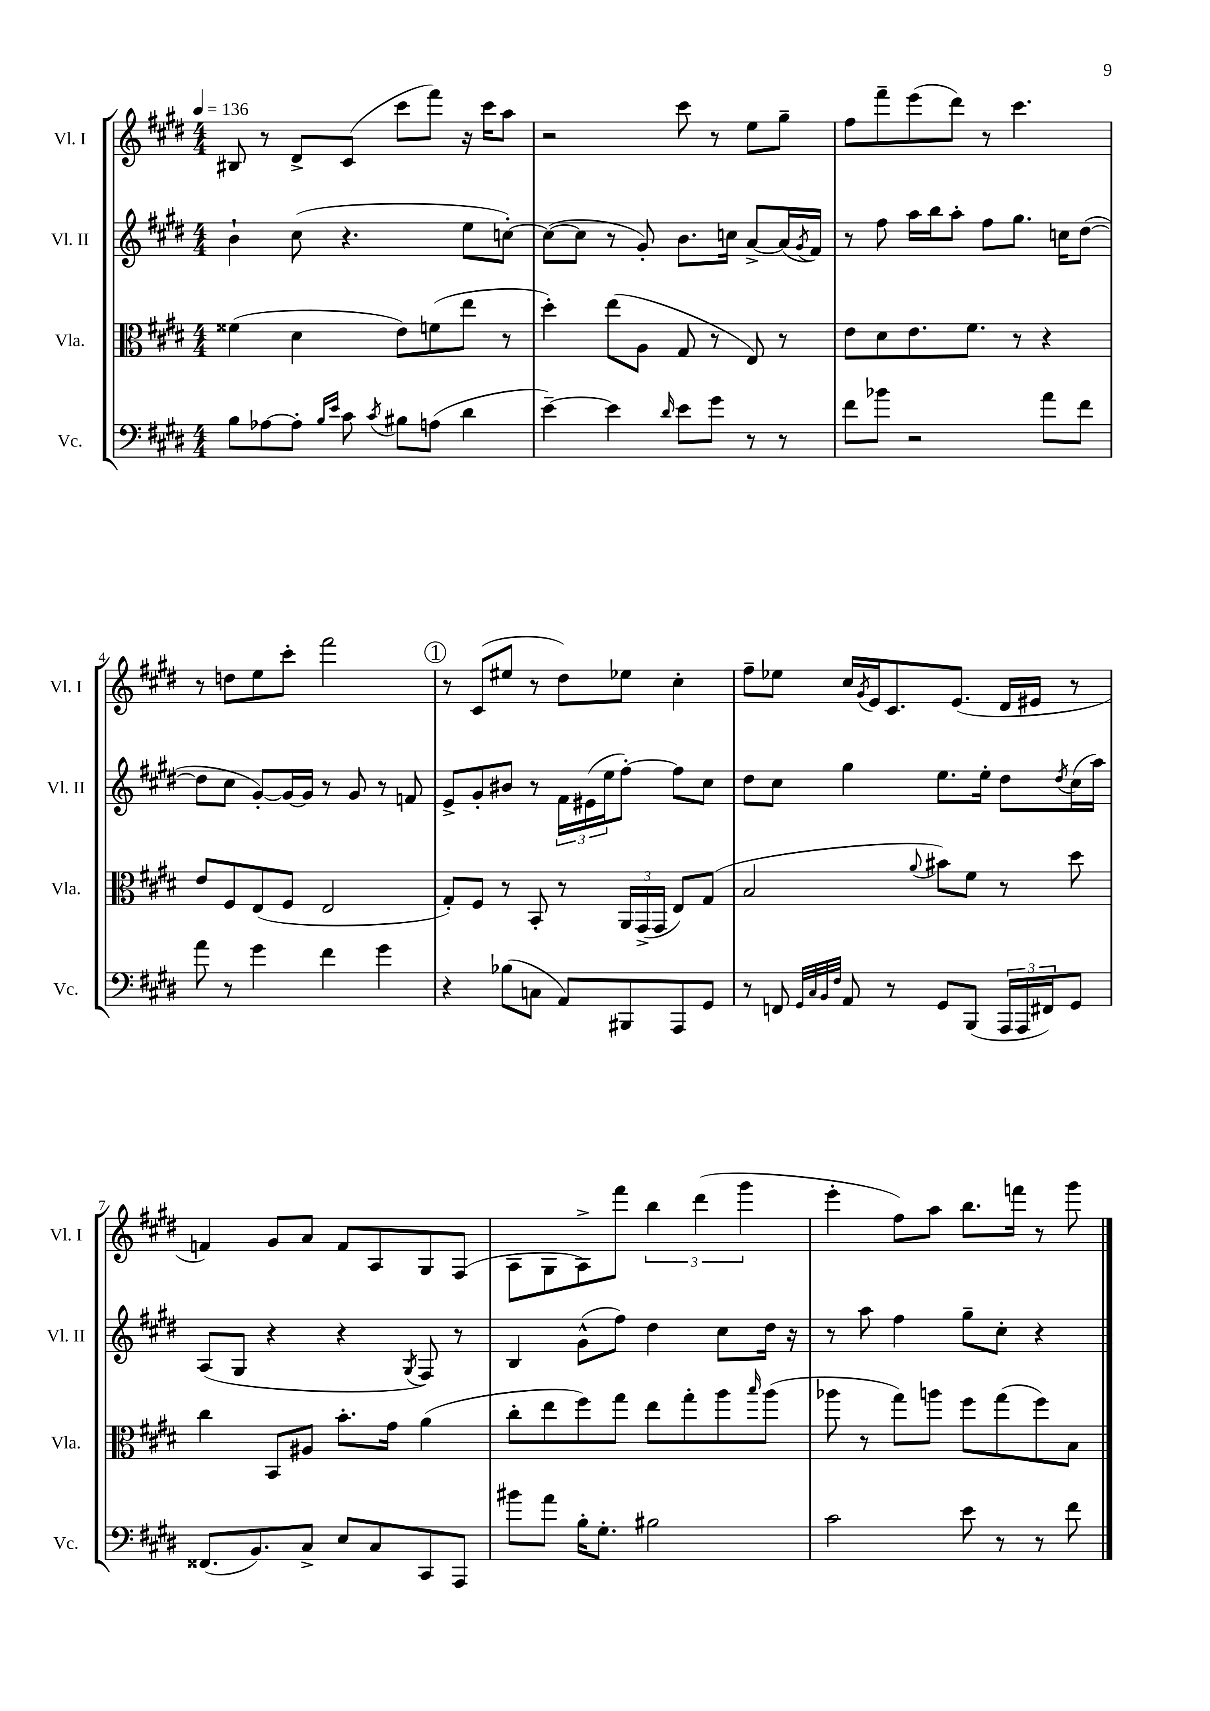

**kern	**kern	**kern	**kern
*part4	*part3	*part2	*part1
*staff4	*staff3	*staff2	*staff1
*I"Vc.	*I"Vla.	*I"Vl. II	*I"Vl. I
*I'Vc.	*I'Vla.	*I'Vl. II	*I'Vl. I
*clefF4	*clefC3	*clefG2	*clefG2
*k[f#c#g#d#]	*k[f#c#g#d#]	*k[f#c#g#d#]	*k[f#c#g#d#]
*M4/4	*M4/4	*M4/4	*M4/4
*MM136	*MM136	*MM136	*MM136
=1	=1	=1	=1
8B\L	(4f##X\	4b`\	8B#X/
[8A-X\	.	.	8r
8A-'\J]	4d#\	(8cc#\	8d#^/L
16qqB/LL	.	.	.
16qqe/JJ	.	.	.
8c#\	.	4.r	(8c#/J
8qc#/	.	.	.
8B#X\L	8e\L)	.	8ccc#\L
(8An\J	(8fn\	.	8fff#\J)
4d#\	8ee\J	8ee\L	16r
.	.	.	16ccc#\KL
.	8r	[8ccn'\J)	8aa\J
=2	=2	=2	=2
[4e~\)	4dd#'\)	(8cc\L_	2r
.	.	8cc\J]	.
4e\]	(8ee\L	8r	.
.	8A\J	8g#'/)	.
16qqd#/	.	.	.
8e\L	8G#/	8.b\L	8ccc#\
8g#\J	8r	.	8r
.	.	16ccn\Jk	.
8r	8E/)	[8a^/L	8ee\L
8r	8r	(16a/L]	8gg#~\J
.	.	8qg#/	.
.	.	16f#/JJ)	.
=3	=3	=3	=3
8f#\L	8e\L	8r	8ff#\L
8b-X\J	8d#\	8ff#\	8fff#~\
2r	8.e\	16aa\LL	(8eee\
.	.	16bb\J	.
.	.	8aa'\J	8ddd#\J)
.	8.f#\J	.	.
.	.	8ff#\L	8r
.	8r	8.gg#\J	4.ccc#\
8a\L	4r	.	.
.	.	16ccn\KL	.
8f#\J	.	([8dd#\J	.
!!LO:LB:g=z
=4	=4	=4	=4
8a\	8e/L	8dd#\L]	8r
8r	8F#/	8cc#\J	8ddn\L
4g#\	(8E/	[8g#'/L)	8ee\
.	8F#/J	16g#/L_	8ccc#'\J
.	.	16g#/JJ]	.
4f#\	2E/	8r	2fff#\
.	.	8g#/	.
4g#\	.	8r	.
.	.	8fn/	.
!!LO:REH:place=s1:t=1
=5	=5	=5	=5
4r	8G#'/L)	8e^/L	8r
.	8F#/J	8g#'/	(8c#/L
(8B-X\L	8r	8b#X/J	8ee#X/J
8Cn\J	8BB'/	8r	8r
8AA/L)	8r	24f#\LL	8dd#\L)
.	.	(24e#X\	.
.	.	24ee\J	.
8BBB#X/	24AA/LL	[8ff#'\J)	8ee-X\J
.	(24GG#^/	.	.
.	24GG#/JJ	.	.
8AAA/	8E/L)	8ff#\L]	4cc#'\
8GG#/J	(8G#/J	8cc#\J	.
=6	=6	=6	=6
8r	2B/	8dd#\L	8ff#~\L
8FFn/	.	8cc#\J	8ee-X\J
32qqGG#/LLL	.	.	.
32qqC#/	.	.	.
32qqBB/	.	.	.
32qqF#/JJJ	.	.	.
8AA/	.	4gg#\	16cc#/LL
.	.	.	8qg#/
.	.	.	16e/J
8r	.	.	8.c#/
.	8qqa/	.	.
8GG#/L	8b#X\L)	8.ee\L	.
.	.	.	(8.e/J
(8BBB/J	8f#\J	.	.
.	.	16ee'\Jk	.
24AAA/LL	8r	8dd#\L	16d#/LL
24AAA/	.	.	.
.	.	.	16e#X/JJ
24FF#X/J)	.	.	.
.	.	8qdd#/	.
8GG#/J	8dd#\	(16cc#\L	8r
.	.	16aa\JJ)	.
!!LO:LB:g=z
=7	=7	=7	=7
(8.FF##X/L	4cc#\	(8A/L	4fn/)
.	.	8G#/J	.
8.BB/)	.	.	.
.	8BB/L	4r	8g#/L
8C#^/J	8A#X/J	.	8a/J
8E/L	8.b'\L	4r	8f/L
8C#/	.	.	8A/
.	16g#\Jk	.	.
.	.	8qG#/	.
8CC#/	(4a\	8F#/)	8G#/
8AAA/J	.	8r	(8F#/J
=8	=8	=8	=8
8b#X\L	8cc#'\L	4B/	8A\L
8a\J	8ee\	.	8G#\
16B'\KL	8ff#\)	(8g#^^\L	8A^\)
8.G#'\J	.	.	.
.	8gg#\J	8ff#\J)	8fff#\J
2B#X\	8ee\L	4dd#\	6bb\
.	8gg#'\	.	.
.	.	.	(6ddd#\
.	8aa\	8cc#\L	.
.	.	.	6ggg#\
.	16qqbb/	.	.
.	(8aa\J	16dd#\Jk	.
.	.	16r	.
=9	=9	=9	=9
2c#\	8aa-X\	8r	4eee'\
.	8r	8aa\	.
.	8gg#\L)	4ff#\	8ff#\L)
.	8aan\J	.	8aa\J
8e\	8ff#\L	8gg#~\L	8.bb\L
8r	(8gg#\	8cc#'\J	.
.	.	.	16fffn\Jk
8r	8ff#\)	4r	8r
8f#\	8B\J	.	8ggg#\
==	==	==	==
*-	*-	*-	*-
